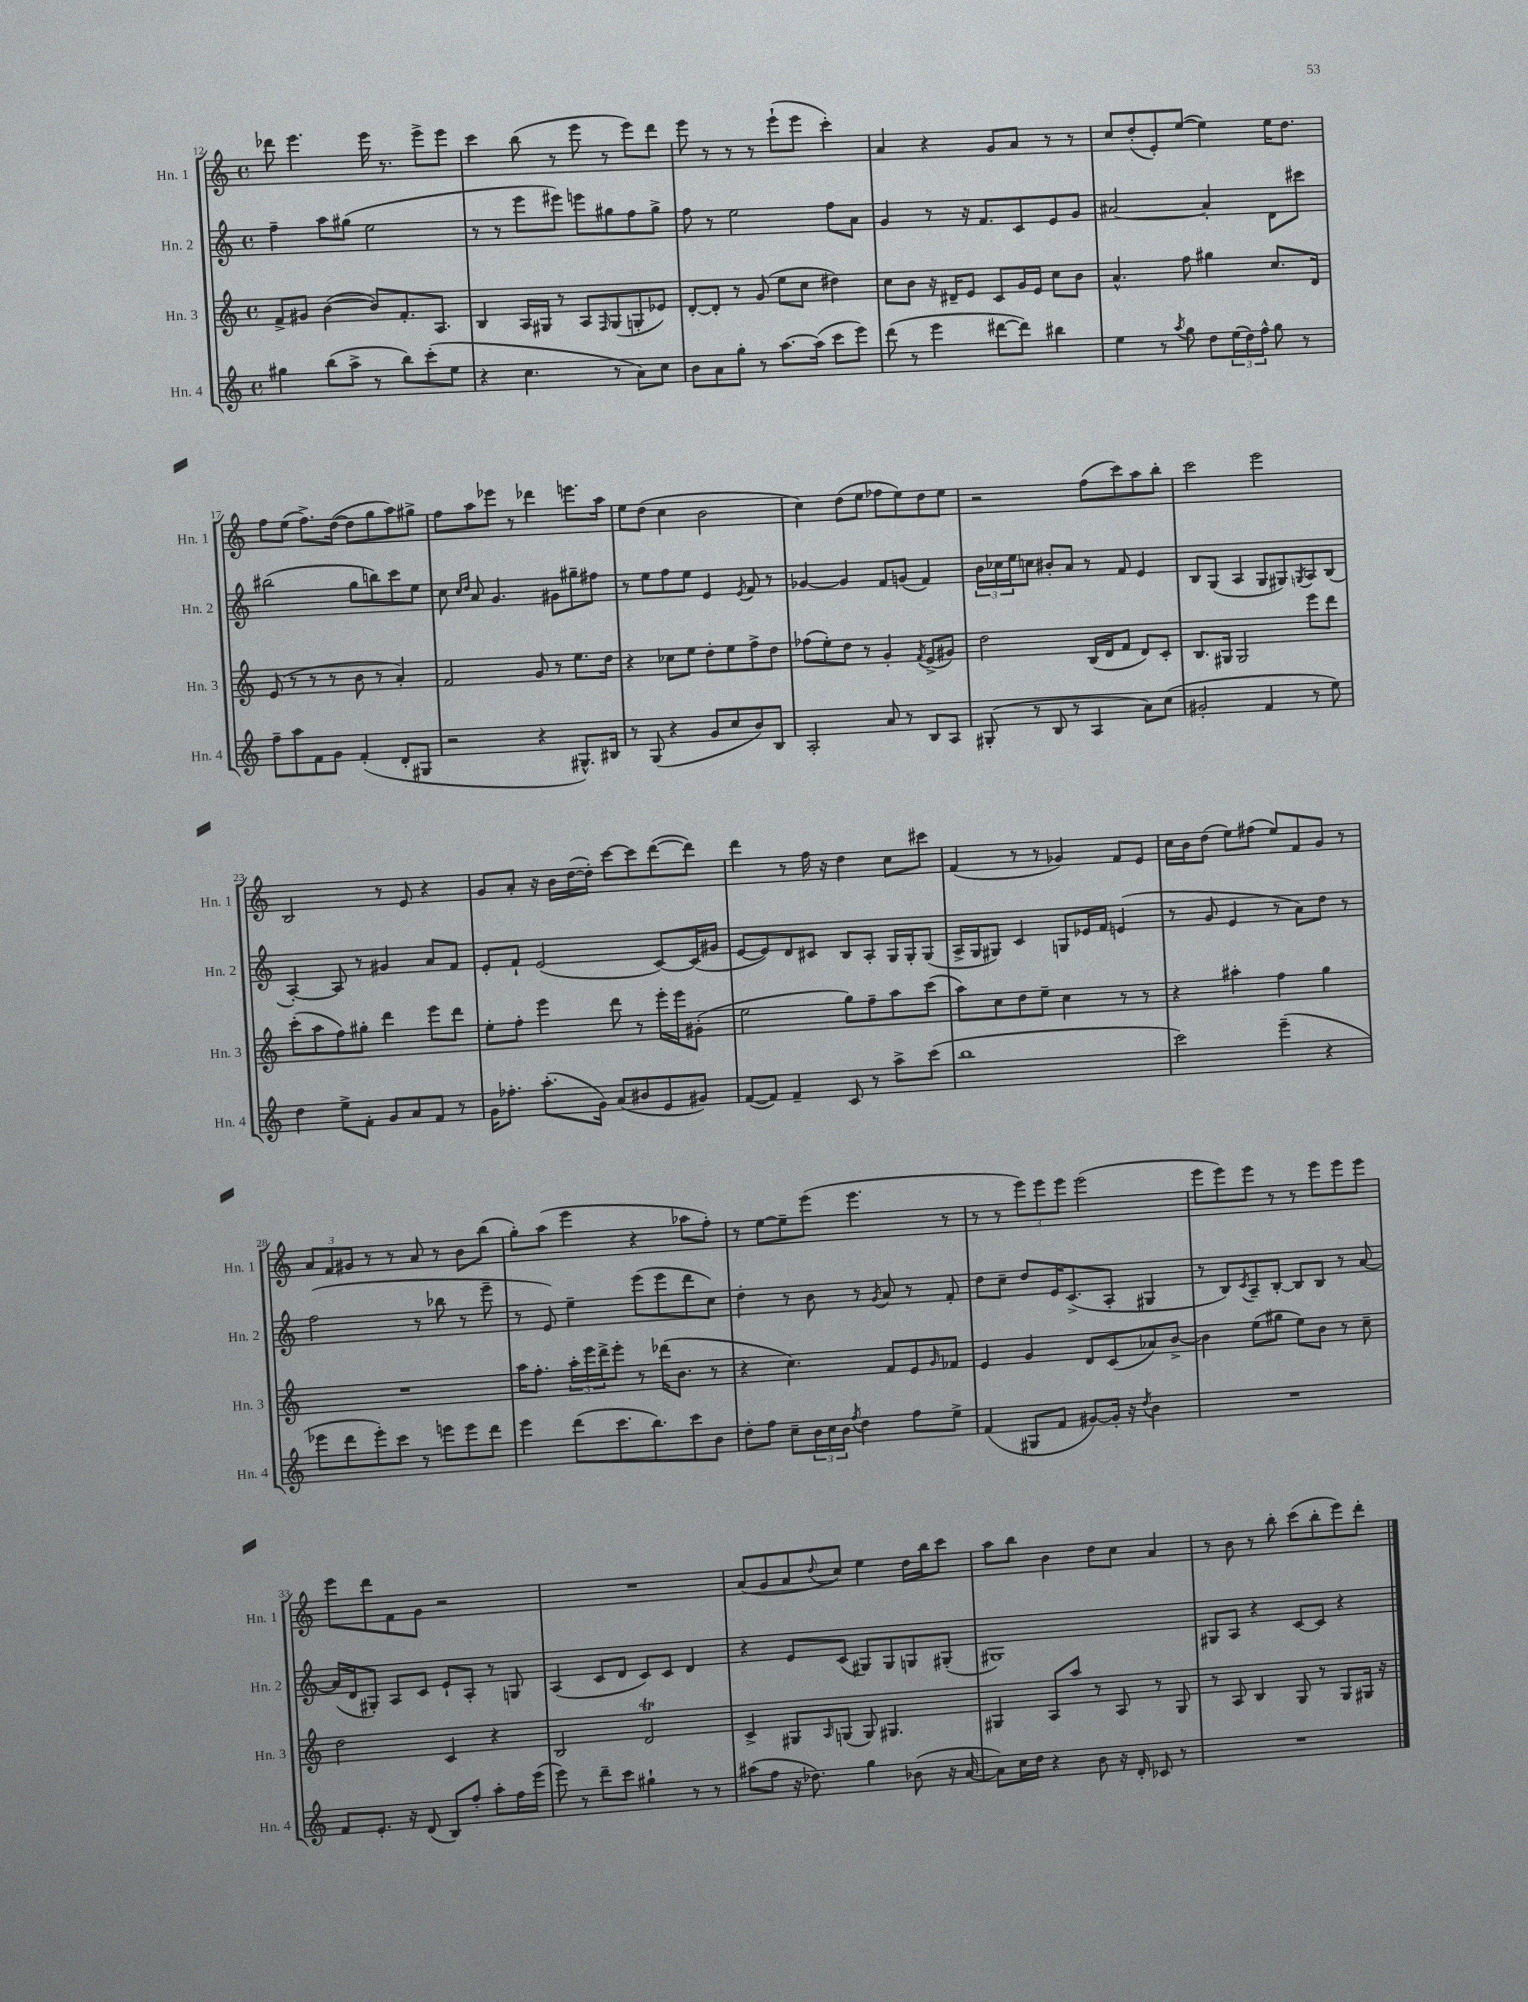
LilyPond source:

<<
\new StaffGroup <<
\new Staff = "s0" \with { instrumentName = "Hn. 1" shortInstrumentName = "Hn. 1" } {
    \clef treble \key c \major \defaultTimeSignature \time 4/4
    des'''8 e'''4. e'''16 r8. e'''8-> e'''8 |
    c'''4 b''8( r8 e'''8 r8 e'''8) d'''8 |
    e'''8 r8 r8 r8 e'''8-!( e'''8 c'''4-.) |
    a'4 r4 g'8 a'8 r8 r8 |
    c''8 d''8-.( e'8-.) e''8~( e''4) e''16 d''8. |
    f''8 e''8( f''8.->) d''16~( d''8 g''8 a''8) gis''8-> |
    f''8 a''8 ees'''8 r8 des'''4 e'''8. a''16 |
    e''8 d''8( c''4 b'2 |
    c''4) d''8( e''8 fes''8 e''8) d''8 e''8 |
    r2 f''8( c'''8) a''8 b''8-. |
    c'''2 e'''2 |
    b2 r8 e'8 r4 |
    g'8 a'8-. r16 b'16 d''16~( d''16-.) c'''8~ c'''8 d'''8~( d'''8) |
    d'''4 r8 f''16 r16 d''4 c''8 cis'''8 |
    f'4( r8 r8 ges'4) f'8 e'8 |
    c''16 b'16 d''8( e''8) fis''8( e''8) f'8 g'8 r8 |
    \tuplet 3/2 { a'8 f'8 gis'8 } r8 r8 a'8 r8 b'8 b''8( |
    g''8-.) a''8( e'''4 r4 aes''8 f''8-.) |
    r8 e''8~ e''8-- e'''8( e'''4. r8 |
    r8 r8 \tuplet 3/2 { e'''8) e'''8 e'''8 } e'''2( |
    e'''8 e'''8) e'''8 r8 r8 e'''8 e'''8 e'''8 |
    e'''8 d'''8 f'8 g'8 r2 |
    R1 |
    a'8( g'8 a'8 \appoggiatura { d''8 } c''8) e''4 d''16 b''16 c'''8 |
    a''8 b''8 b'4 d''8 c''8 a'4 |
    r8 b'8 r8 b''8-. c'''8( b''8-. e'''8) d'''8-. \bar "|." |
}
\new Staff = "s1" \with { instrumentName = "Hn. 2" shortInstrumentName = "Hn. 2" } {
    \clef treble \key c \major \defaultTimeSignature \time 4/4
    f''4-- a''8 gis''8( e''2 |
    r8 r8 e'''8 eis'''8) e'''8 gis''8 f''8 gis''8-> |
    f''8 r8 e''2 f''8 a'8 |
    g'4 r8 r16 f'8. c'8 e'8 g'8 |
    ais'2~ ais'4-. d'8 cis'''8 |
    bis''2( g''8 b''8) c'''8 e''8 |
    c''8 \grace { c''16 d''16 } a'8 g'4. gis'8 gis''8-- fis''8 |
    r8 e''8 f''8 e''8 e'4 \acciaccatura { e'8 } f'8 r8 |
    ges'4~ ges'4 f'8 g'8( f'4) |
    \tuplet 3/2 { b'16 ces''16 e''16 } c''8 bis'8-. a'8 r8 f'8 e'4 |
    b8 g8( a4 g8 gis8) \acciaccatura { g8 } a8 b8( |
    a4~-.) a8 r8 gis'4 a'8 f'8 |
    e'8-. f'8-! e'2( c'8~) c'16( gis'16 |
    e'8~ e'8) d'8 cis'8 b8 a8-. g16 g16-. g8( |
    a16-> g16 gis8) c'4 g8 ees'16 f'16 e'4( |
    r8 g'8 e'4 r8 a'8) d''8 r8 |
    f''2( r8 bes''8 r8 e'''8-- |
    r8 e'8) e''4-- e'''8( e'''8 d'''8 c''8) |
    d''4-. r8 b'8 r8 \acciaccatura { g'8 } a'8 r8 f'8-. |
    d''8 c''8-- d''8 e'16 c'8.->( a8-. gis4 |
    r8 b8) \acciaccatura { c'8 } a8-- b8~-. b8 b8 r8 a'8~ |
    a'16( d'16 gis8-.) a8 c'8 e'8-! a8-. r8 g8 |
    a4( c'8 d'8 c'8) c'8 d'4 |
    r4 e'8 c'8( gis8) gis8 g8 gis8-.( |
    gis1) |
    gis8 a8 r4 c'8~ c'8 r4 \bar "|." |
}
\new Staff = "s2" \with { instrumentName = "Hn. 3" shortInstrumentName = "Hn. 3" } {
    \clef treble \key c \major \defaultTimeSignature \time 4/4
    f'8-> gis'8 b'4~( b'8) f'8.-. a8. |
    b4 a16 gis16 r8 a8 \grace { f16 } gis8( g8-. ees'8) |
    d'8~-. d'8-. r8 g'8( e''8 c''8 dis''4) |
    c''8 b'8 r16 dis'16-- e'8 c'8 g'16 e'16 c''8 b'8 |
    a'4.-^ f''8 gis''4 c''8. d'16 |
    e'8( r8 r8 r8 b'8 r8 a'4-.) |
    f'2 g'8 r8 e''8. d''16 |
    r4 ces''8 e''8 d''8-. e''8 f''8-> d''8 |
    fes''8( e''8-.) d''8 r8 g'4-. \acciaccatura { f'8 } e'8->( gis'8) |
    d''2 b16( d'16 f'8 d'8) c'8-. |
    b8. gis16 gis2 e'''8 d'''8 |
    c'''8-.( a''8 f''8) gis''8-. d'''4 e'''8 d'''8 |
    e''8-. f''8-. e'''4 d'''8 r8 e'''16-. e'''16 gis'8-.( |
    e''2 g''8) f''8-- a''8 c'''8( |
    a''8) c''8 d''8 e''8-- c''4 r8 r8 |
    r4 ais''4-. f''4 g''4 |
    R1 |
    a''16 f''8.-. \tuplet 3/2 { a''16-. e'''16 d'''16-> } e'''8-. r8 des'''16( b'8. r8 |
    r4 c''4.) f'8 e'8 \grace { g'16 } fes'8 |
    e'4 g'4 d'8 c'8( aes'8) b'8~-> |
    b'4 e''8( gis''8 e''8) b'8 r8 c''8-- |
    d''2 c'4 r4 |
    b2 d'2\trill |
    c'4-> gis8 \grace { a16 } g8( g8) gis4. |
    gis4 a8 a''8 r8 a8 r8 gis8 |
    r8 a8 b4 g8 r8 g8 gis16 r16 \bar "|." |
}
\new Staff = "s3" \with { instrumentName = "Hn. 4" shortInstrumentName = "Hn. 4" } {
    \clef treble \key c \major \defaultTimeSignature \time 4/4
    gis''4 b''8( a''8-> r8 b''8) c'''8-.( e''8 |
    r4 c''4. r8 a'8) c''8 |
    b'8 a'8 g''8-. r8 a''8.~ a''16( c'''8 e'''8) |
    d'''8( r8 e'''4 dis'''8~ dis'''8) bis''4 |
    e''4 r8 \acciaccatura { a''8 } g''8 d''8 \tuplet 3/2 { e''16( d''16) f''16-^ } g''8 r8 |
    f''8-- a''8 f'8 g'8 f'4-.( d'8-. gis8 |
    r2 r4 gis8.-^) bis16 |
    r8 g8( r4 g'8 c''8 b'8) b8 |
    a2-. a'8 r8 b8 a8 |
    gis8-.( r8 b8 r8 a4 a'8) c''8( |
    gis'2-. f'4 r8 e''8) |
    d''4 e''8-> f'8-. g'8 a'8 f'8 r8 |
    g'16 fes''8.-. a''8.-.( g'16) a'8( bis'8 e'8 gis'8) |
    f'8~( f'8) f'4-- c'8 r8 a''8-> c'''8( |
    b''1 |
    c'''2) e'''4--( r4 |
    ees'''8 d'''8 ees'''8-.) c'''8 r8 e'''8 e'''8 d'''8 |
    e'''4 d'''8( c'''8. b''8.) c'''8 b'8 |
    d''8-. f''8 c''8-- \tuplet 3/2 { b'16 c''16 b'16 } \acciaccatura { f''8 } d''4 f''8 e''8-> |
    f'4( gis8 f'8 gis'8~) gis'16-. r16 \acciaccatura { d''8 } b'4 |
    R1 |
    f'8 e'8.-. r16 d'8( b8) f''8-. a''8-. f''16 e'''16( |
    e'''8) r8 d'''8-- c'''8 gis''4-! r8 r8 |
    ais''8( f''8 r16 des''8.) g''4 bes'8( r16 a'16~ |
    a'8) c''16 d''16 r4 b'8 r16 d'16-. ces'8 r8 |
    R1 \bar "|." |
}
>>
>>
\layout { \context { \Score currentBarNumber = #12 } }
